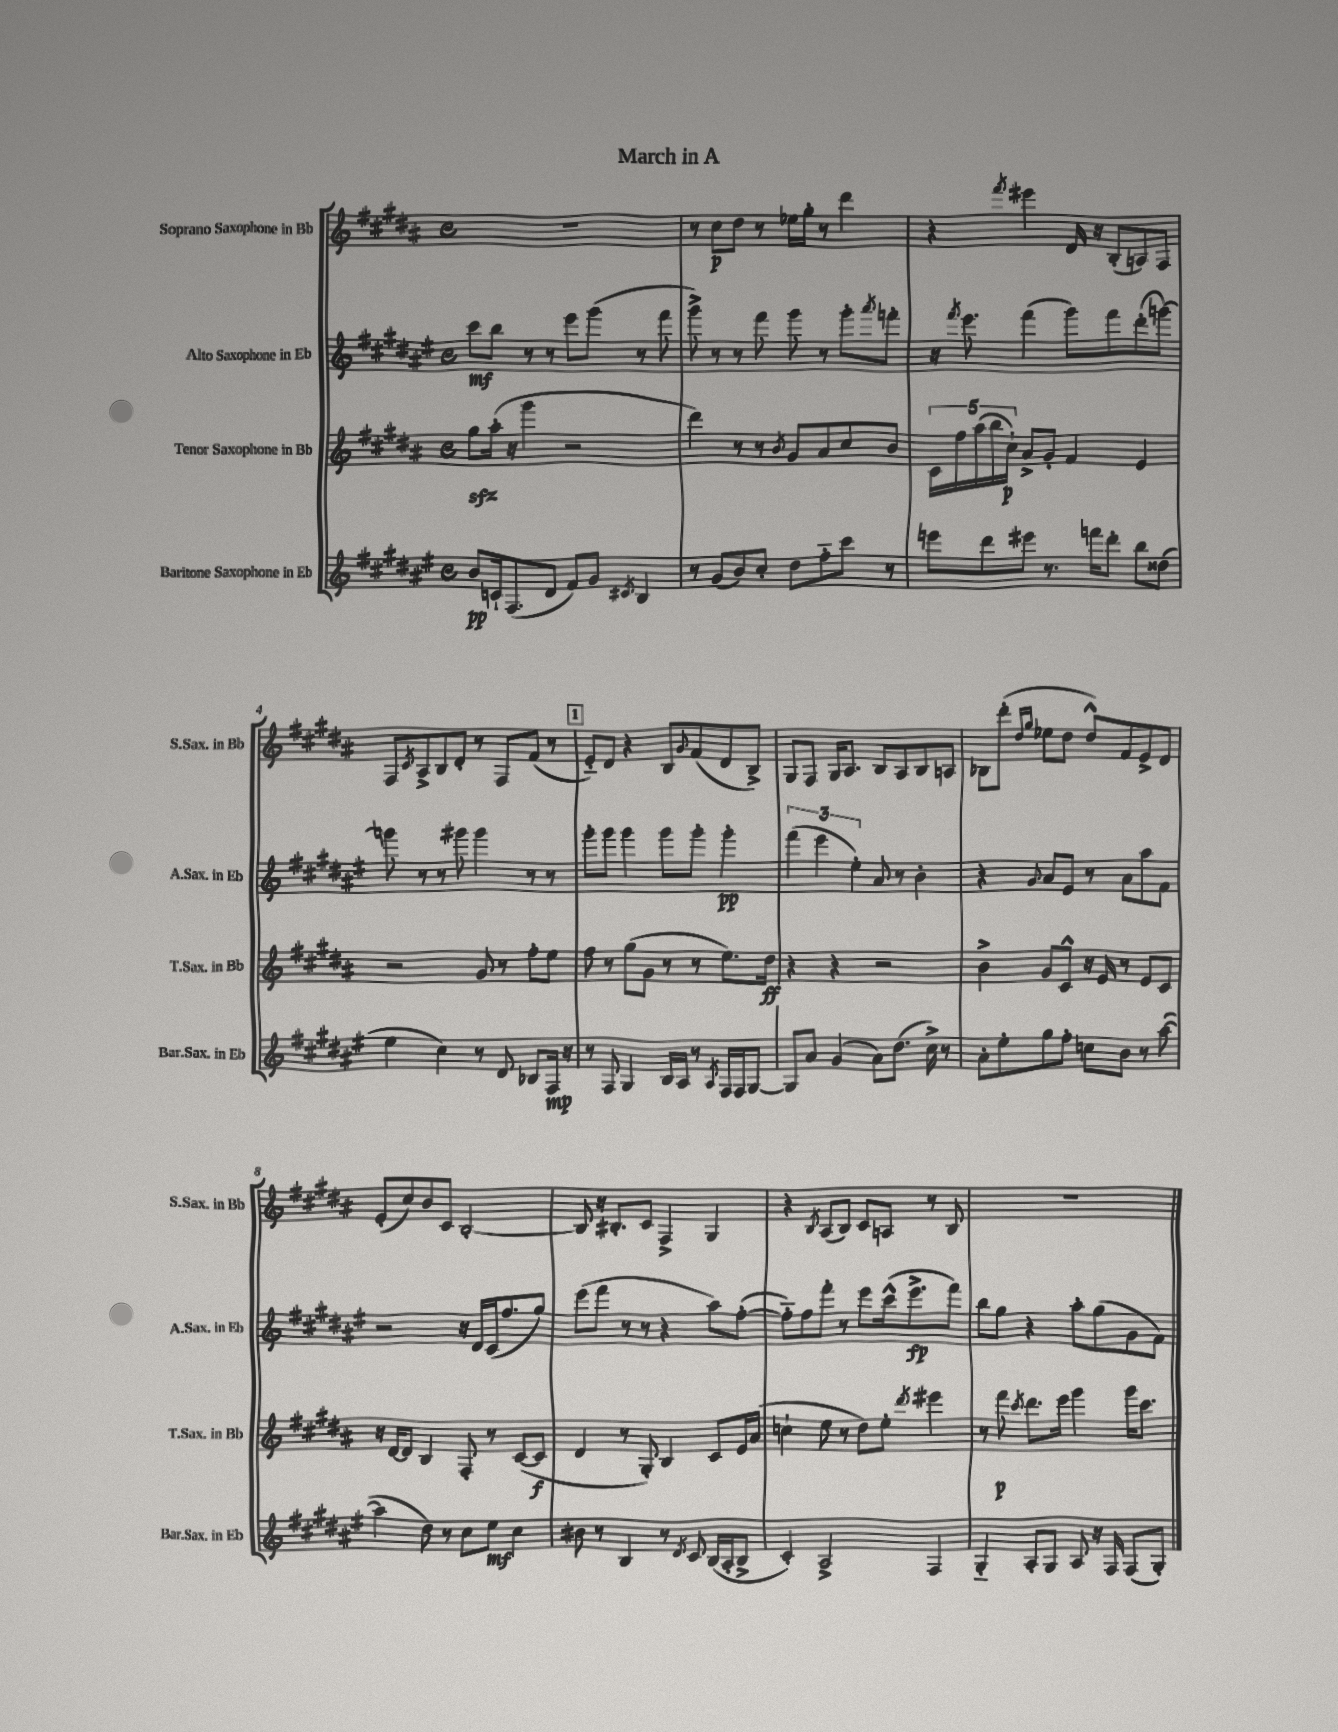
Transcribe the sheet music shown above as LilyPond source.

\header { title = "March in A" }
<<
\new StaffGroup <<
\new Staff = "s0" \with { instrumentName = "Soprano Saxophone in Bb" shortInstrumentName = "S.Sax. in Bb" } {
    \clef treble \key b \major \defaultTimeSignature \time 4/4
    R1 |
    r8 cis''8\p dis''8 r8 ees''16 gis''16-. r8 dis'''4 |
    r4 \acciaccatura { fis'''8 } eis'''4 dis'16 r16 b8-.( a8) fis8 |
    fis8 \acciaccatura { cis'8 } ais8-> b8 dis'8-. r8 fis8 fis'8( r8 |
    \mark \markup { \box "1" } e'8-_) dis'8 r4 b8 \appoggiatura { gis'8 } fis'8( dis'8 b8->) |
    gis8 fis8 gis16 ais8. b8 ais8 b8 a8 |
    bes8 dis'''8-.( \grace { dis''16 gis''16 } ees''8 dis''8 dis''8-^) fis'8 e'8-> dis'8 |
    e'8-.( cis''8) b'8 cis'8 b2~-. |
    b8 r16 bis8.-. cis'8 fis4-> gis4 |
    r4 \acciaccatura { b8 } ais8( b8) cis'8 a8 r8 b8 |
    R1 \bar "|." |
}
\new Staff = "s1" \with { instrumentName = "Alto Saxophone in Eb" shortInstrumentName = "A.Sax. in Eb" } {
    \clef treble \key fis \major \defaultTimeSignature \time 4/4
    cis'''8\mf b''8 r8 r8 eis'''8 gis'''8( r8 fis'''8 |
    gis'''8->) r8 r8 fis'''8 gis'''8 r8 gis'''8-. \acciaccatura { ais'''8 } f'''8-. |
    r16 \acciaccatura { fis'''8 } eis'''8. fis'''4( gis'''8) fis'''8 dis'''8-.( g'''8~) |
    g'''8 r8 r8 gis'''8 gis'''4 r8 r8 |
    \mark \markup { \box "1" } gis'''8-. gis'''8 gis'''4 gis'''8 gis'''8-. gis'''4-.\pp |
    \tuplet 3/2 { fis'''4( eis'''4 eis''4-.) } ais'8 r8 b'4-. |
    r4 \appoggiatura { gis'8 } ais'8 eis'8 r8 ais'8 ais''8 fis'8 |
    r2 r16 dis'16 cis'16( fis''8. gis''8) |
    eis'''8( fis'''8 r8 r8 r4 ais''8) fis''8~-.( |
    fis''8-_) fis''8 fis'''8-. r8 eis'''8 cis'''16-^( eis'''8.->\fp fis'''8) |
    b''8 gis''8 r4 ais''8-. gis''8( gis'8 fis'8) \bar "|." |
}
\new Staff = "s2" \with { instrumentName = "Tenor Saxophone in Bb" shortInstrumentName = "T.Sax. in Bb" } {
    \clef treble \key b \major \defaultTimeSignature \time 4/4
    gis''8\sfz ais''16-.( r16 gis'''4 r2 |
    dis'''4) r8 r8 \acciaccatura { b'8 } gis'8 ais'8 cis''8 b'8 |
    \tuplet 5/4 { cis'16 fis''16 ais''16( b''16 cis''16-!\p) } ais'8-> gis'8-. fis'4 e'4 |
    r2 gis'8 r8 fis''8-. e''8 |
    \mark \markup { \box "1" } fis''8 r8 gis''8( gis'8 r8 r8 e''8.) dis''16\ff |
    r4 r4 r2 |
    b'4-> gis'8 cis'8-^ r16 e'16 r8 e'8 cis'8 |
    r16 dis'16~ dis'8 b4 fis8-. r8 cis'8~( cis'8\f |
    dis'4 r8 gis8-.) b4 cis'8 e'16 ais'16( |
    c''4-! e''8 r8 dis''8) e''8-. \acciaccatura { dis'''8 } eis'''4 |
    r8 fis'''8\p \acciaccatura { cis'''8 } dis'''8. e'''16 gis'''4 gis'''16 cis'''8. \bar "|." |
}
\new Staff = "s3" \with { instrumentName = "Baritone Saxophone in Eb" shortInstrumentName = "Bar.Sax. in Eb" } {
    \clef treble \key fis \major \defaultTimeSignature \time 4/4
    b'8\pp c'16-! fis8.( dis'8 fis'8) gis'8 \acciaccatura { cis'8 } b4 |
    r8 gis'8( b'8) cis''8-. dis''8 fis''8-_ cis'''8 r8 |
    e'''8 dis'''8 eis'''8 r8. f'''16 dis'''8-. b''8 disis''8( |
    eis''4 cis''4) r8 dis'8 bes8 fis16\mp r16 |
    \mark \markup { \box "1" } r8 fis8 gis4 b16 ais16 r8 \acciaccatura { ais8 } fis16 fis16 gis8~ |
    gis8 ais'8 gis'4( ais'8) dis''8.( cis''16->) r8 |
    ais'8-. eis''8-. gis''8 fis''8-. c''8 b'8 r8 ais''8~( |
    ais''4 dis''8) r8 cis''8 eis''8\mf cis''4 |
    bis'8 r8 b4 r8 \acciaccatura { dis'8 } cis'8 b16( ais16-. b8-> |
    cis'4-.) ais2-> fis4 |
    gis4-_ ais8-. gis8 ais8 r16 fis16 fis8( gis8-.) \bar "|." |
}
>>
>>
